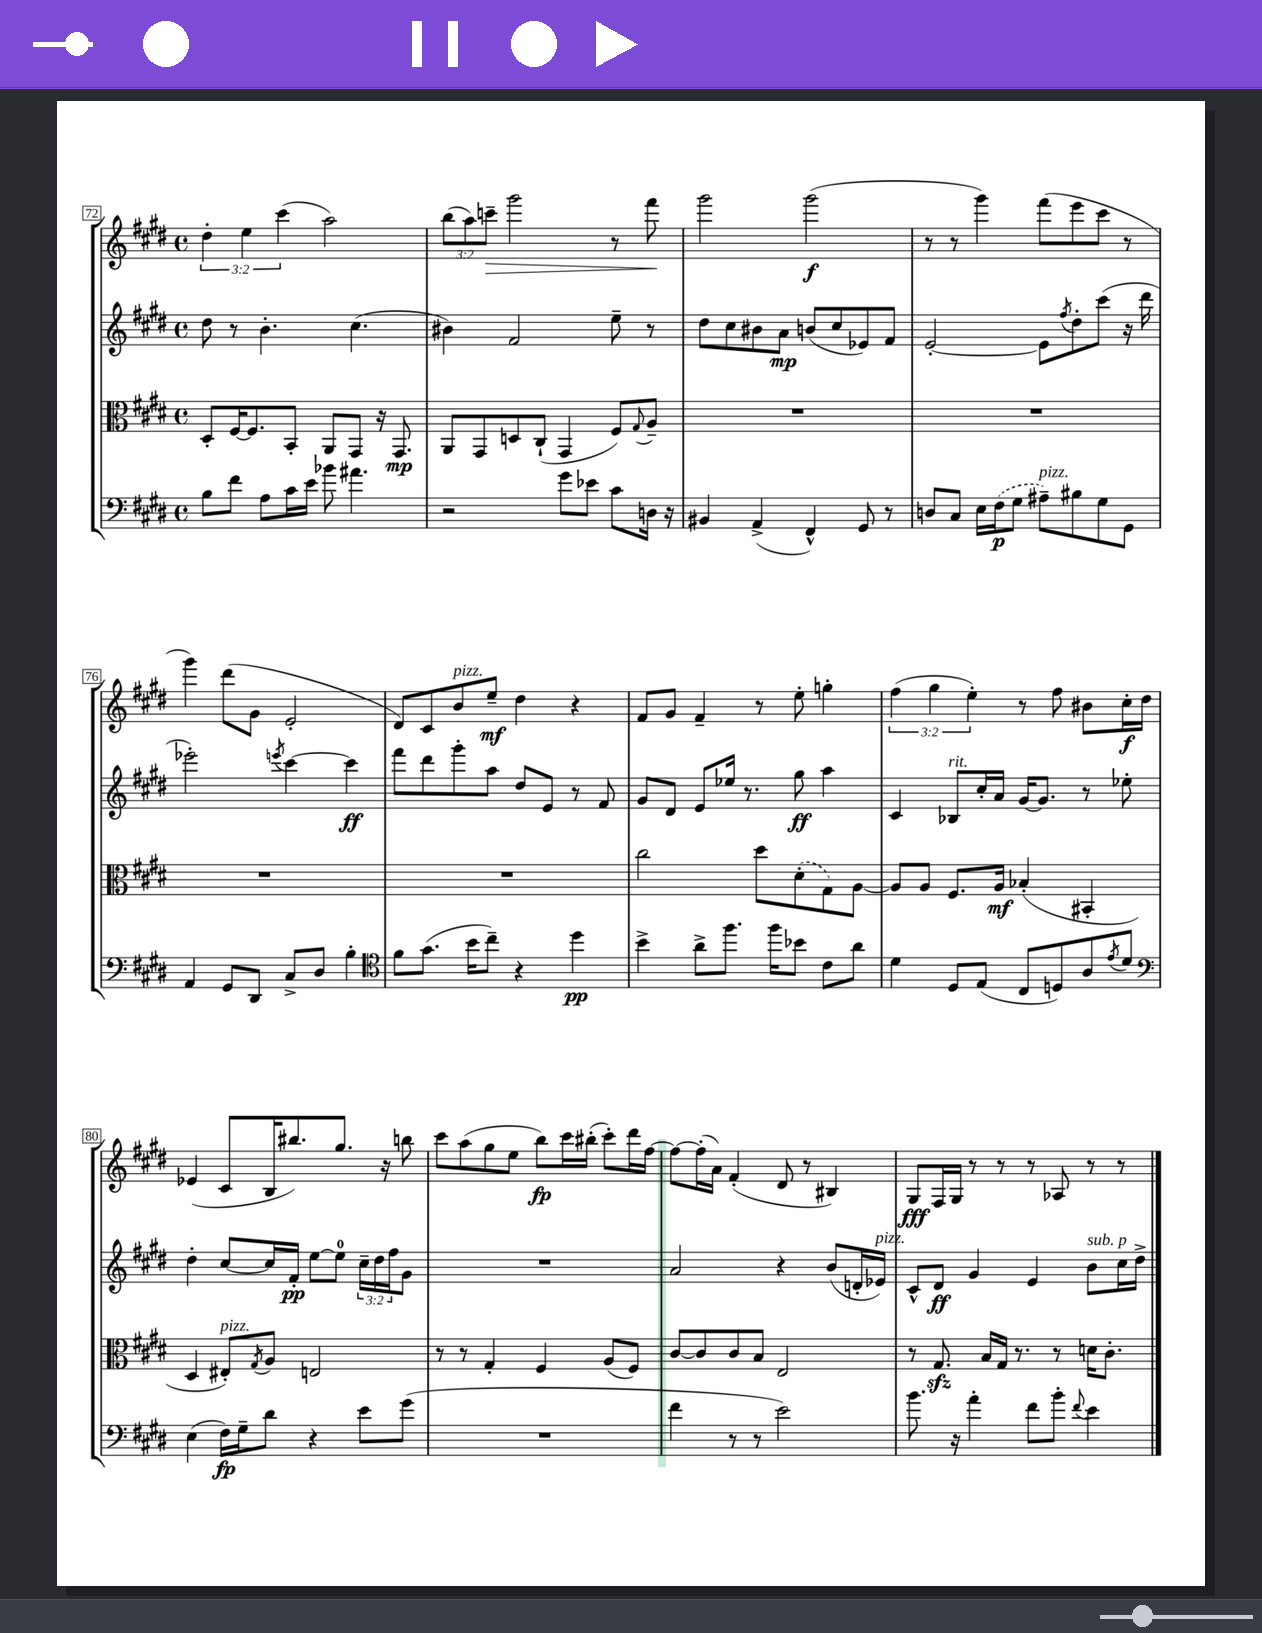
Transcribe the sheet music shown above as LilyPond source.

<<
\new StaffGroup <<
\new Staff = "s0" {
    \clef treble \key e \major \defaultTimeSignature \time 4/4 \override Staff.TupletNumber.text = #tuplet-number::calc-fraction-text
    \tuplet 3/2 { dis''4-. e''4 cis'''4( } a''2) |
    \tuplet 3/2 { b''8( a''8) c'''8--\> } gis'''2 r8 fis'''8\! |
    gis'''2 gis'''2\f( |
    r8 r8 gis'''4) fis'''8( e'''8 cis'''8 r8 |
    gis'''4) dis'''8( gis'8 e'2-. |
    dis'8) cis'8 b'8^\markup { \italic "pizz." } e''8--\mf dis''4 r4 |
    fis'8 gis'8 fis'4-- r8 e''8-. g''4-. |
    \tuplet 3/2 { fis''4( gis''4 e''4-.) } r8 fis''8 bis'8 cis''16-.\f dis''16 |
    ees'4( cis'8 b16 bis''8.) gis''8. r16 b''8 |
    cis'''8 a''8( gis''8 e''8 b''8\fp) cis'''16 bis''16-.( cis'''8-.) dis'''16 fis''16~ |
    fis''8~ fis''16-.( a'16) fis'4-.( dis'8 r8 bis4) |
    gis8\fff fis16 gis16 r8 r8 r8 aes8 r8 r8 \bar "|." |
}
\new Staff = "s1" {
    \clef treble \key e \major \defaultTimeSignature \time 4/4 \override Staff.TupletNumber.text = #tuplet-number::calc-fraction-text
    dis''8 r8 b'4.-. cis''4.( |
    bis'4) fis'2 e''8-- r8 |
    dis''8 cis''8 bis'8 a'8\mp b'8( cis''8 ees'8) fis'8 |
    e'2~-. e'8 \acciaccatura { fis''8 } dis''8-. cis'''8( r16 dis'''16 |
    ees'''2-.) \acciaccatura { e'''8 } cis'''4~ cis'''4\ff |
    fis'''8 dis'''8 gis'''8-. a''8 dis''8 e'8 r8 fis'8 |
    gis'8 dis'8 e'8 ees''16 r8. gis''8\ff a''4 |
    cis'4 bes8^\markup { \italic "rit." } cis''16-. a'16 gis'16~ gis'8. r8 ees''8-. |
    dis''4-. cis''8~ cis''16 fis'16-.\pp e''8~ e''8-0 \tuplet 3/2 { cis''16-- dis''16 fis''16 } gis'8 |
    R1 |
    a'2 r4 b'8( d'16-. ees'16^\markup { \italic "pizz." }) |
    cis'8-^ dis'8\ff gis'4 e'4 b'8^\markup { \italic "sub. p" } cis''16 dis''16-> \bar "|." |
}
\new Staff = "s2" {
    \clef alto \key e \major \defaultTimeSignature \time 4/4
    dis8-. fis16~ fis8. b,8-. a,8 gis,8 r16 gis,8.\mp |
    a,8 gis,8 d8 cis8-!( gis,4 fis8) \appoggiatura { gis8 } a8-- |
    R1 |
    R1 |
    R1 |
    R1 |
    cis''2 dis''8 \once \slurDashed dis'8-.( gis8) a8~ |
    a8 a8 fis8. a16\mf bes4-.( bis,4-. |
    dis4 eis8-.^\markup { \italic "pizz." }) \acciaccatura { gis8 } a8 e2 |
    r8 r8 gis4-. fis4 a8( fis8) |
    cis'8~ cis'8 cis'8 b8 e2 |
    r8 gis8.\sfz b16 gis16 r8. r8 d'16 cis'8.-. \bar "|." |
}
\new Staff = "s3" {
    \clef bass \key e \major \defaultTimeSignature \time 4/4
    b8 fis'8 a8 cis'16 e'16 bes'8 ais'4. |
    r2 gis'8 ees'8 cis'8 d16 r16 |
    bis,4 a,4->( fis,4-^) gis,8 r8 |
    d8 cis8 e16 \once \slurDashed fis16\p( gis8 ais8--^\markup { \italic "pizz." }) bis8 gis8 gis,8 |
    a,4 gis,8 dis,8 cis8-> dis8 b4-. |
    \clef tenor fis'8 gis'8.( b'16 cis''8--) r4 dis''4\pp |
    b'4-> a'8-> fis''8. fis''16 bes'8 cis'8 a'8 |
    dis'4 dis8 e8( cis8 d8) a8 \acciaccatura { e'8 } dis'8 |
    \clef bass e4( fis16\fp) gis16-- dis'8 r4 e'8 gis'8( |
    R1 |
    fis'4 r8 r8 e'2) |
    b'8. r16 a'4-. fis'8 b'8-. \appoggiatura { fis'8 } e'4 \bar "|." |
}
>>
>>
\layout { \context { \Score currentBarNumber = #72 \override BarNumber.stencil = #(make-stencil-boxer 0.1 0.3 ly:text-interface::print) } }
